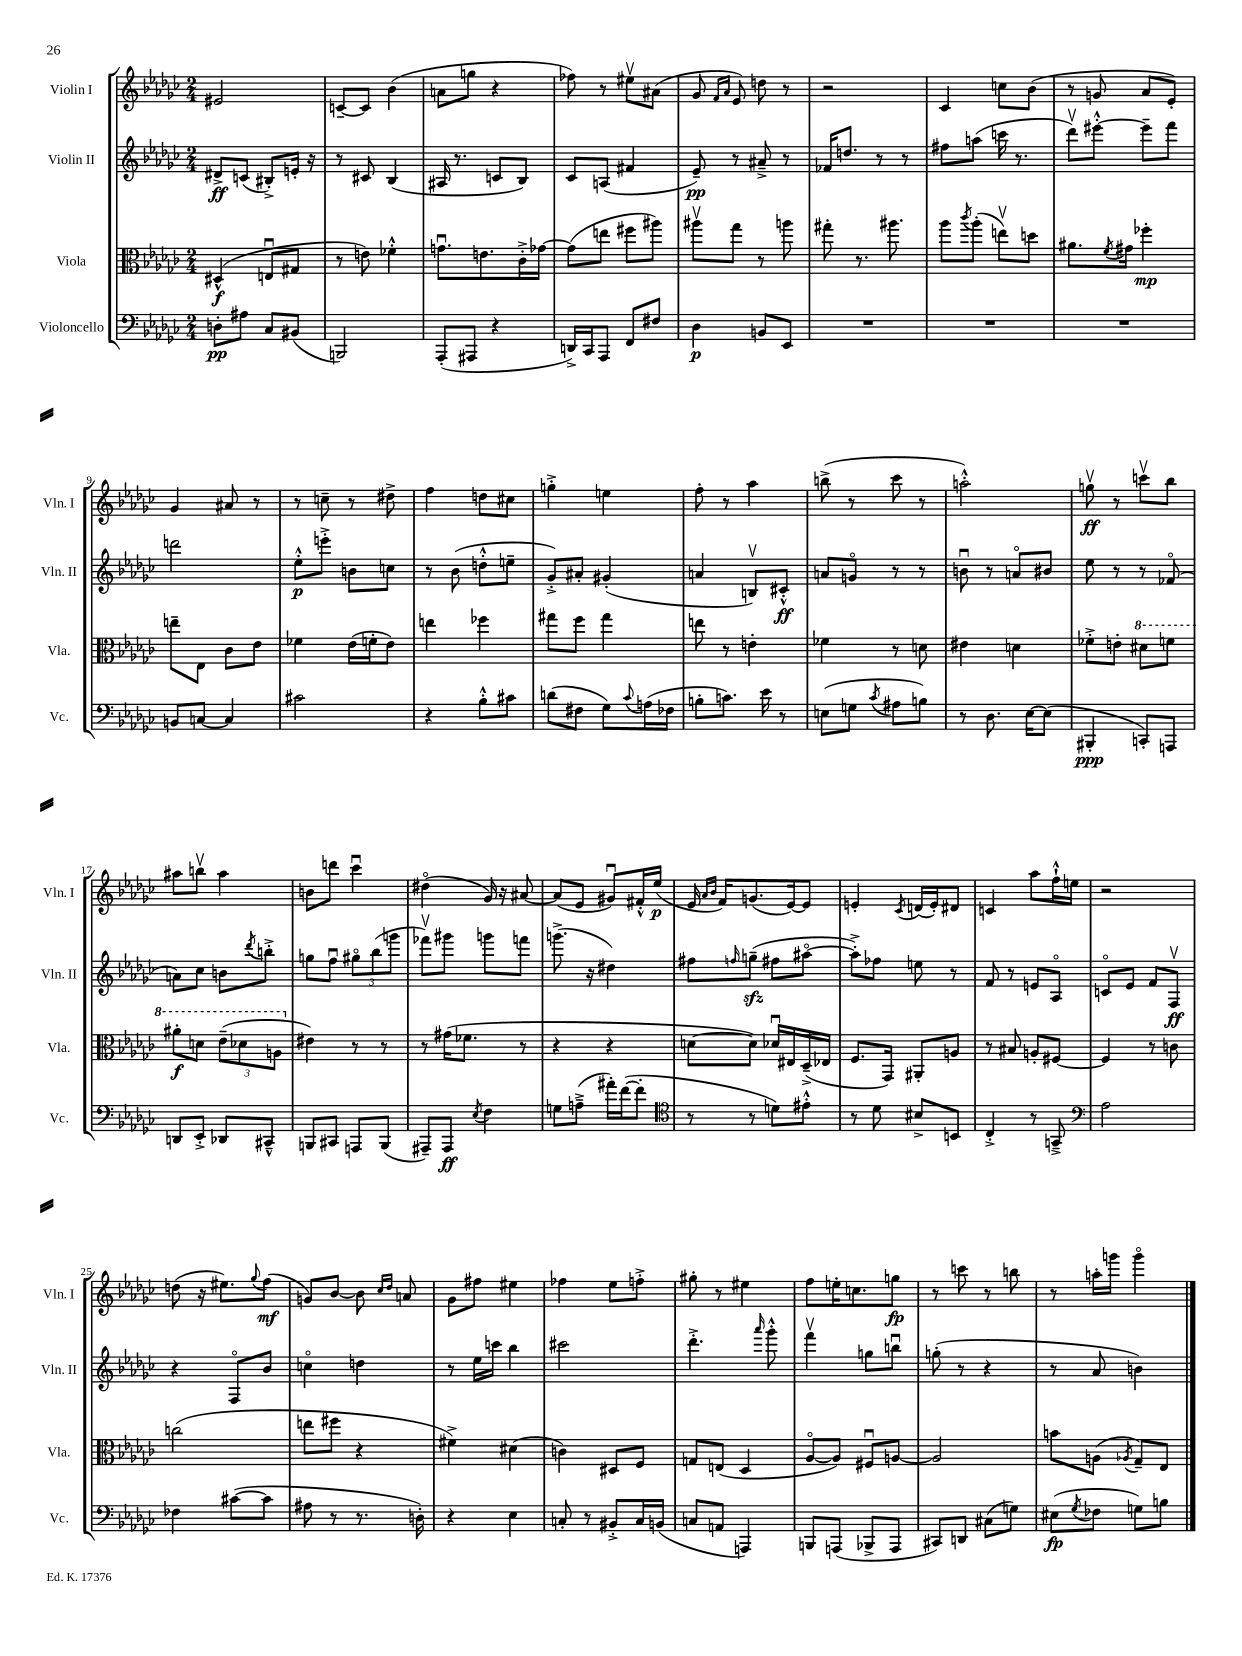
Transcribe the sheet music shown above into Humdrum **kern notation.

**kern	**kern	**kern	**kern
*staff4	*staff3	*staff2	*staff1
*clefF4	*clefC3	*clefG2	*clefG2
*k[b-e-a-d-g-c-]	*k[b-e-a-d-g-c-]	*k[b-e-a-d-g-c-]	*k[b-e-a-d-g-c-]
*M2/4	*M2/4	*M2/4	*M2/4
8D'	(4D#^^	8d#^	2e#
8A#	.	(8c	.
8C-	8Eu	8B#'^)	.
(8BB#	8G#	16e'	.
.	.	16r	.
=	=	=	=
2BBB)	8r	8r	[8c~
.	8e)	8c#	8c]
.	4f-'^^	(4B-	(4b-
=	=	=	=
(8AAA-'	8.gu	16A#	8a
.	.	8.r	.
8AAA#	.	.	8gg
.	8.e	.	.
4r	.	8c	4r
.	16c-'^	8B-)	.
.	[16g-	.	.
=	=	=	=
16DD^)	(8g-]	8c-	8ff-)
16CC-	.	.	.
8AAA-	8ee	(8A	8r
8FF	8ff#	4f#	8ee#v
8F#	8aa#)	.	(8a#
=	=	=	=
4D-	8aa#v	8e-~)	8g-
.	.	.	16qqf
.	.	.	16qqa-
.	8gg-	8r	8e-)
8BB	8r	8a#~^	8dd
8EE-	8aa	8r	8r
=	=	=	=
2r	8gg#'	16f-	2r
.	.	8.dd	.
.	8.r	.	.
.	.	8r	.
.	8.aa#	.	.
.	.	8r	.
=	=	=	=
2r	8aa-	8ff#	4c-
.	8qccc-	.	.
.	(8aa-'	(8aa	.
.	8eev)	16ccc	8cc
.	.	8.r	.
.	8dd	.	(8b-
=	=	=	=
2r	8.a#	8ddd-v)	8r
.	.	[8eee#'^^	8g
.	8qf	.	.
.	16g#	.	.
.	4ff-'	8eee#~]	8a-
.	.	8fff	8e-')
=	=	=	=
8BB	8ee~	2ddd	4g-
[8C	8E-	.	.
4C]	8c-	.	8a#
.	8e-	.	8r
=	=	=	=
2c#	4f-	8ee-'^^	8r
.	.	8eee'^	8cc~
.	(16e-	8b	8r
.	16f'	.	.
.	8e-)	8cc	8dd#^
=	=	=	=
4r	4ee	8r	4ff
.	.	(8b-	.
8B-'^^	4ff-	8dd'^^	8dd
8c#	.	8ee~	8cc#
=	=	=	=
(8d	8gg#	8g-'^)	4gg'^
8F#	8ff	8a#'	.
8G-)	4gg#	(4g#'	4ee
8qqc-	.	.	.
(16A	.	.	.
16F-	.	.	.
=	=	=	=
8B'	8ee	4a	8ff'
8.c)	8r	.	8r
.	4e'	8Bv)	4aa-
16e-	.	.	.
8r	.	8c#'^^	.
=	=	=	=
(8E	4f-	8a	(8bb^
8G	.	8go	8r
8qc-	.	.	.
8A#	8r	8r	8ccc-
8B)	8d	8r	8r
=	=	=	=
8r	4e#	8bu	2aa'^^)
8.D-	.	8r	.
.	4d	8ao	.
[16E-	.	.	.
(8E-]	.	8b#	.
=	=	=	=
4BBB#'	8f-'^	8ee-	8ggv
.	8e'	8r	8r
8CC')	8dd#	8r	8cccv
8AAA	8ff	(8f-o	8bb-
=	=	=	=
8DD	8aa#'	8a)	8aa#
8EE-'^	8dd	8cc-	8bbv
8DD-	(12ee-~	8b	4aa#
.	12dd-	.	.
.	.	8qddd-	.
8CC#~^^	.	8bb'^	.
.	12a	.	.
=	=	=	=
8BBB	4e#)	8gg	8b
8CC#	.	8ffu	8ddd
8AAA	8r	12gg#o	4ccc-u
.	.	(12bb-	.
(8BBB	8r	.	.
.	.	12ggg	.
=	=	=	=
8AAA#~)	8r	8fff-v)	(4dd#o
8AAA#	(16g#	8ggg#	.
.	8.f-	.	.
8qE-	.	.	.
4F	.	8ggg	16g-)
.	.	.	16r
.	8r	8fff	[8a#
=	=	=	=
8G	4r	(8.ggg^	(8a#]
(8A~^	.	.	8e-
.	.	16r	.
16a#')	4r	4dd#)	8g#u)
([16f	.	.	.
8f']	.	.	16f#'^^
.	.	.	(16ee-
=	=	=	=
*clefC4	*	*	*
8r	[8d	8ff#	16e-
.	.	.	16qqa-
.	.	.	16qqb-
.	.	.	16f)
.	.	16qqff	.
8r	8d])	(8gg~	(8.g
8d)	16d-u	8ff#	.
.	16E#	.	[16e-)
8e#'^^	(16D-~^	[8aa#o	8e-]
.	16E-	.	.
=	=	=	=
8r	8.F	8aa#'^])	4e'
8d-	.	8ff-	.
.	16GG-)	.	.
.	.	.	8qc-
8B#^	8AA#'	8ee	(16d
.	.	.	16e')
8BB	8A	8r	8d#
=	=	=	=
4C-'^	8r	8f	4c
.	8B#	8r	.
8r	8A'	8e	8aa-
8GG~^	[8F#	8A-o	16ff`^^
.	.	.	16ee
=	=	=	=
*clefF4	*	*	*
2A-	4F#]	8co	2r
.	.	8e-	.
.	8r	8f	.
.	8c	8Fv	.
=	=	=	=
4F-	(2cc	4r	(8dd
.	.	.	16r
.	.	.	8.ee#)
([8c#	.	8Fo	.
.	.	.	8qqgg-
8c#]	.	8b-	(8ff
=	=	=	=
8A#	8ee	4cco	8g)
8r	8ff#	.	[8b-
8.r	4r	4dd	8b-]
.	.	.	16qqcc-
.	.	.	16qqdd-
.	.	.	8a
16D')	.	.	.
=	=	=	=
4r	4f#^)	8r	8g-
.	.	16ee-	8ff#
.	.	16ccc	.
4E-	(4d#	4bb-	4ee#
=	=	=	=
8C'	4c)	2ccc#	4ff-
8r	.	.	.
8BB#'^	8D#	.	8ee-
16C	8F	.	8ff'^
(16BB	.	.	.
=	=	=	=
8C	8G	4.ddd-'^	8gg#'
8AA	(8E	.	8r
4AAA)	4D-	.	4ee#
.	.	16qqaaa-	.
.	.	8ggg-'^^	.
=	=	=	=
8BBB	[8A-o	4fffv	8ff
(8AAA	8A-])	.	16ee'
.	.	.	8.cc
8BBB-^	8F#u	8gg	.
8AAA	[8A	8bbu	8gg
=	=	=	=
8CC#)	2A]	(8gg'	8r
8DD	.	8r	8ccc
(8C#	.	4r	8r
8G)	.	.	8bb
=	=	=	=
(8E#	8b	8r	8r
8qG-	.	.	.
8F-	(8A	8a-	16aa'
.	.	.	16ggg
.	8qA-	.	.
8G)	8G-~)	4b)	4gggo
8B	8E-	.	.
==	==	==	==
*-	*-	*-	*-
